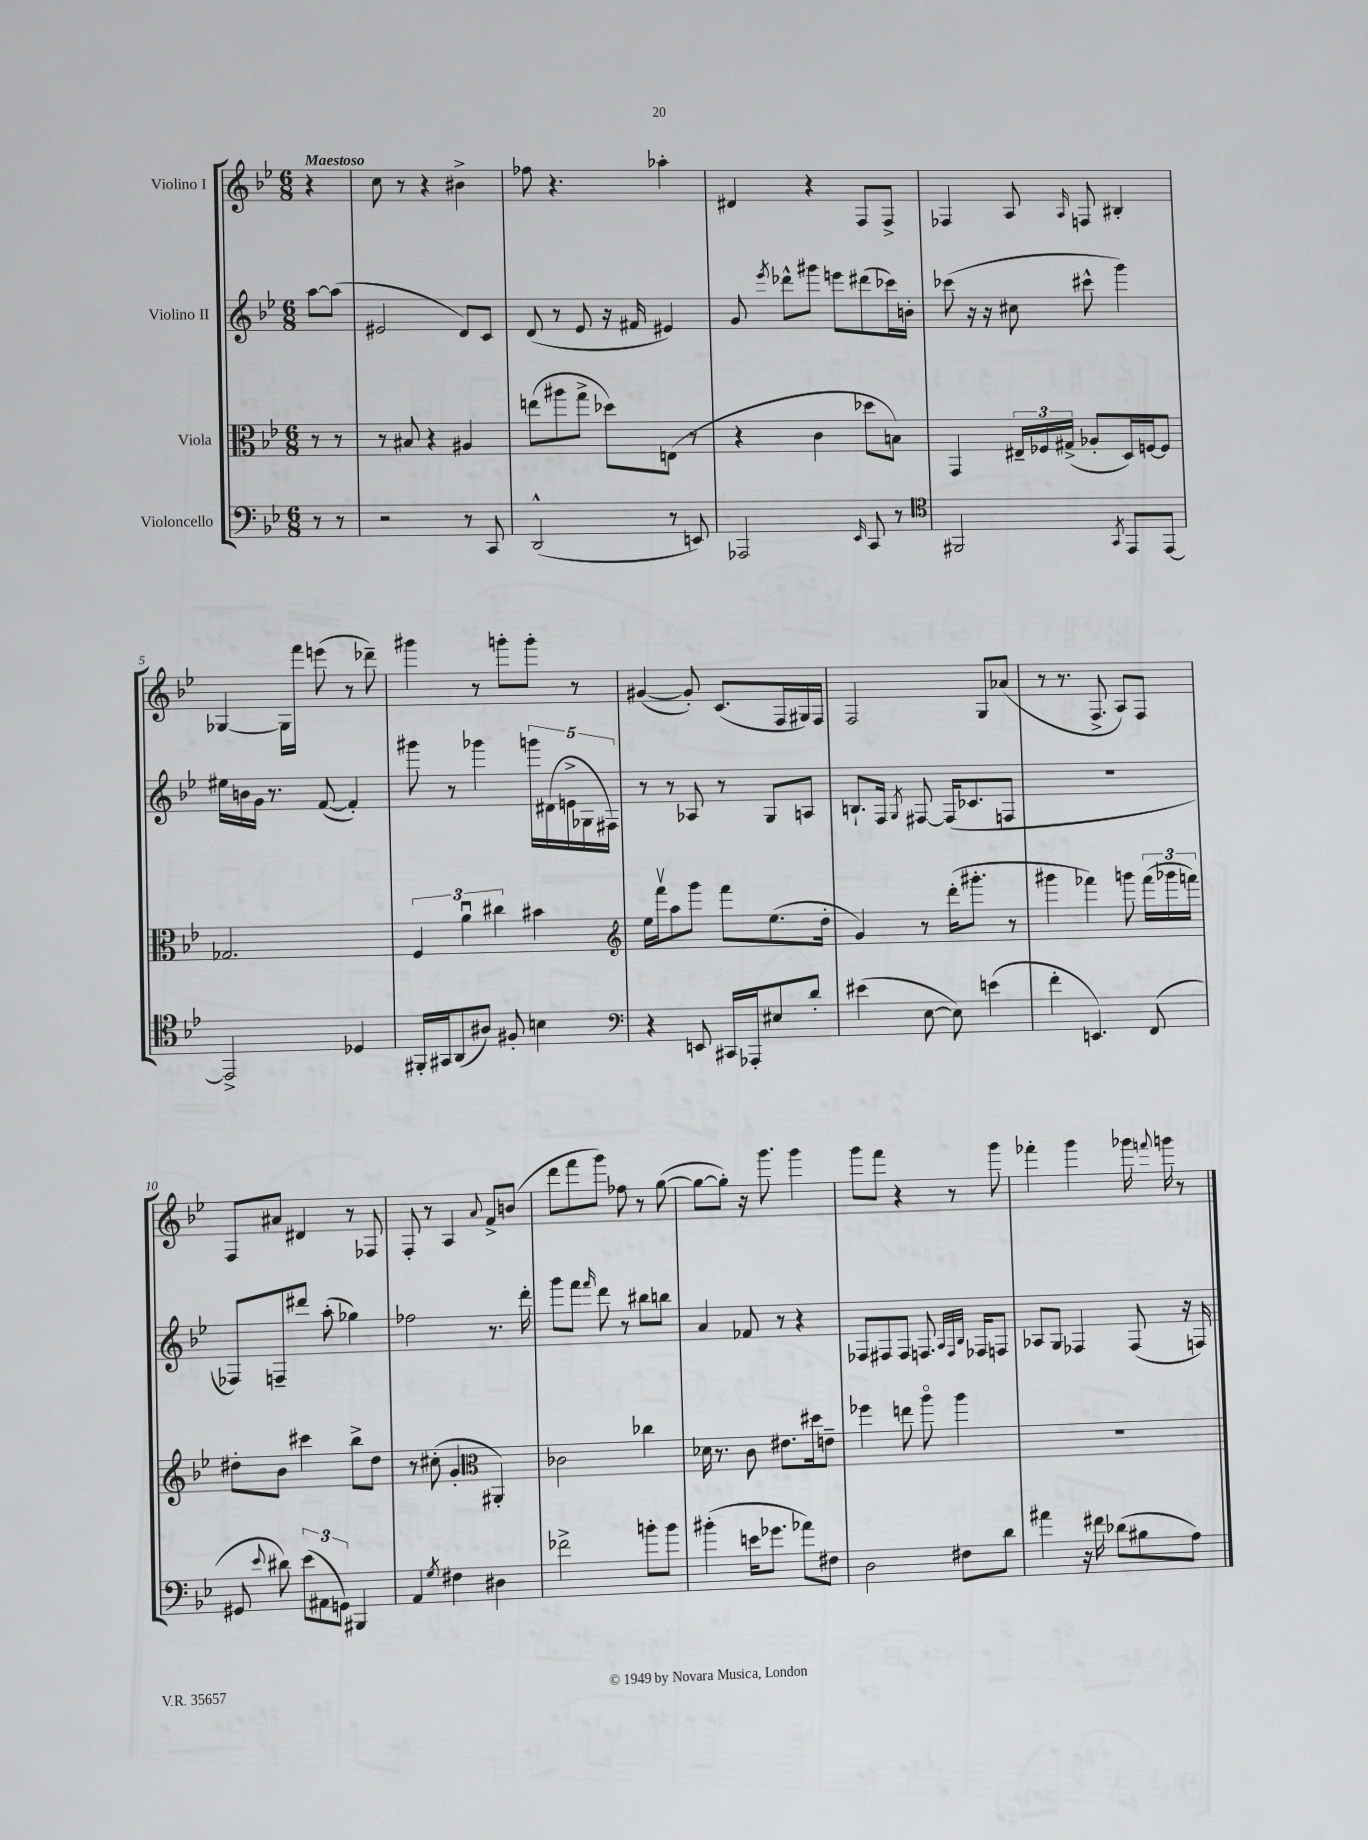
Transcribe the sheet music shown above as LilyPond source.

<<
\new StaffGroup <<
\new Staff = "s0" \with { instrumentName = "Violino I" } {
    \clef treble \key bes \major \numericTimeSignature \time 6/8 \partial 4 \tempo "Maestoso"
    \autoBeamOff r4 |
    c''8 r8 r4 bis'4-> |
    fes''8 r4. aes''4-. |
    dis'4 r4 f8[ f8]-> |
    fes4 a8 \grace { a16 } f8 bis4-. |
    ges4~ ges16[ f'''16] e'''8( r8 des'''8--) |
    gis'''4 r8 g'''8[-. g'''8]-. r8 |
    gis'4~( gis'8-.) c'8.[( f16 gis16) f16] |
    f2 g8[ aes'8]( |
    r8 r8. f8.-> a8[) f8] |
    f8[ ais'8] dis'4 r8 fes8 |
    f8-. r8 a4 \appoggiatura { a'8 } f'8[-> b'8]( |
    d'''8[ f'''8 g'''8]) fes''8 r8 g''8~( |
    g''8[~ g''8]-.) r16 g'''8. g'''4 |
    g'''8[ f'''8] r4 r8 g'''8 |
    fes'''4-. g'''4 ges'''16 \appoggiatura { f'''8 } g'''16 r8 \bar "|." |
}
\new Staff = "s1" \with { instrumentName = "Violino II" } {
    \clef treble \key bes \major \numericTimeSignature \time 6/8 \partial 4
    \autoBeamOff a''8[~ a''8]( |
    eis'2 d'8[) c'8] |
    d'8( r8 ees'8 r16 fis'16 eis'4) |
    g'8 \acciaccatura { ees'''8 } des'''8[-^ gis'''8] e'''8[ dis'''8( ces'''16) b'16]-. |
    ces'''8( r16 r16 cis''8 cis'''8-^ g'''4) |
    eis''16[ b'16 g'16] r8. f'8~( f'4-.) |
    gis'''8 r8 ges'''4 \tuplet 5/4 { g'''16[ dis'16( e'16-> ges16 fis16]) } |
    r8 r8 aes8 r8 g8[ a8] |
    b8.[-! f16] \acciaccatura { g8 } fis8~ fis16[( ces'8. f8] |
    R2. |
    fes8[) f8-- dis'''8] a''8-.( ges''4) |
    fes''2 r8. d'''16-. |
    g'''8[ f'''8] \grace { f'''16 } d'''8 r8 bis''8[ b''8] |
    a'4 fes'8 r8 r4 |
    fes8[ fis8 fis8] f8. \grace { a32[ f32 bes32] } fes16[ f8] |
    aes8[ g8] fes4 fes8( r16 f16) \bar "|." |
}
\new Staff = "s2" \with { instrumentName = "Viola" } {
    \clef alto \key bes \major \numericTimeSignature \time 6/8 \partial 4
    \autoBeamOff r8 r8 |
    r8 bis8 r4 ais4 |
    e''8[( ais''8 g''8]-> des''8[) e8]( r8 |
    r4 c'4 des''8[ b8]) |
    g,4 \tuplet 3/2 { eis16[-- fes16 gis16]->( } aes8[-. d16) f16~ f8] |
    ges2. |
    \tuplet 3/2 { f4 a'4\downbow cis''4 } bis'4 |
    \clef treble ees''16[ f'''16\upbow a''8 g'''8] f'''8[ ees''8.( d''16]-. |
    g'4) r8 d'''16[-.( gis'''8.]-. r8 |
    gis'''4 fes'''4) g'''8 \tuplet 3/2 { fes'''16[( ges'''16 f'''16]) } |
    dis''8[-. bes'8] cis'''4 bes''8[-> dis''8] |
    r8 cis''8-.( g'4-. \clef alto ais,4-.) |
    ces'2 ces''4 |
    des'16 r8. c'8 eis'8.[ dis''16 e'8]-- |
    fes''4 e''8 a''8\flageolet a''4 |
    R2. \bar "|." |
}
\new Staff = "s3" \with { instrumentName = "Violoncello" } {
    \clef bass \key bes \major \numericTimeSignature \time 6/8 \partial 4
    \autoBeamOff r8 r8 |
    r2 r8 c,8 |
    d,2-^( r8 e,8) |
    aes,,2 \grace { ees,16 } c,8 r8 |
    \clef tenor fis,2 \acciaccatura { g,8 } ees,8[ ees,8]~ |
    ees,2-> des4 |
    fis,16[-. gis,16 a,8( ais8]) fis8-. b4 |
    \clef bass r4 e,8 cis,16[ aes,,16-. eis8 d'8]-. |
    eis'4( ees8~ ees8) e'4( |
    f'4-. e,4.) f,8( |
    gis,8 \appoggiatura { ees'8 } dis'8) \tuplet 3/2 { ees'8[( ais,8 g,8]) } bis,,4 |
    a,4 \acciaccatura { g8 } fis4 dis4 |
    fes'2-> b'8[-. b'8] |
    bis'4-.( e'16[ ges'8.] aes'8[) fis8] |
    d2 fis8[ d'8] |
    ais'4 r16 fis'16 des'8[( bis8 a8]) \bar "|." |
}
>>
>>
